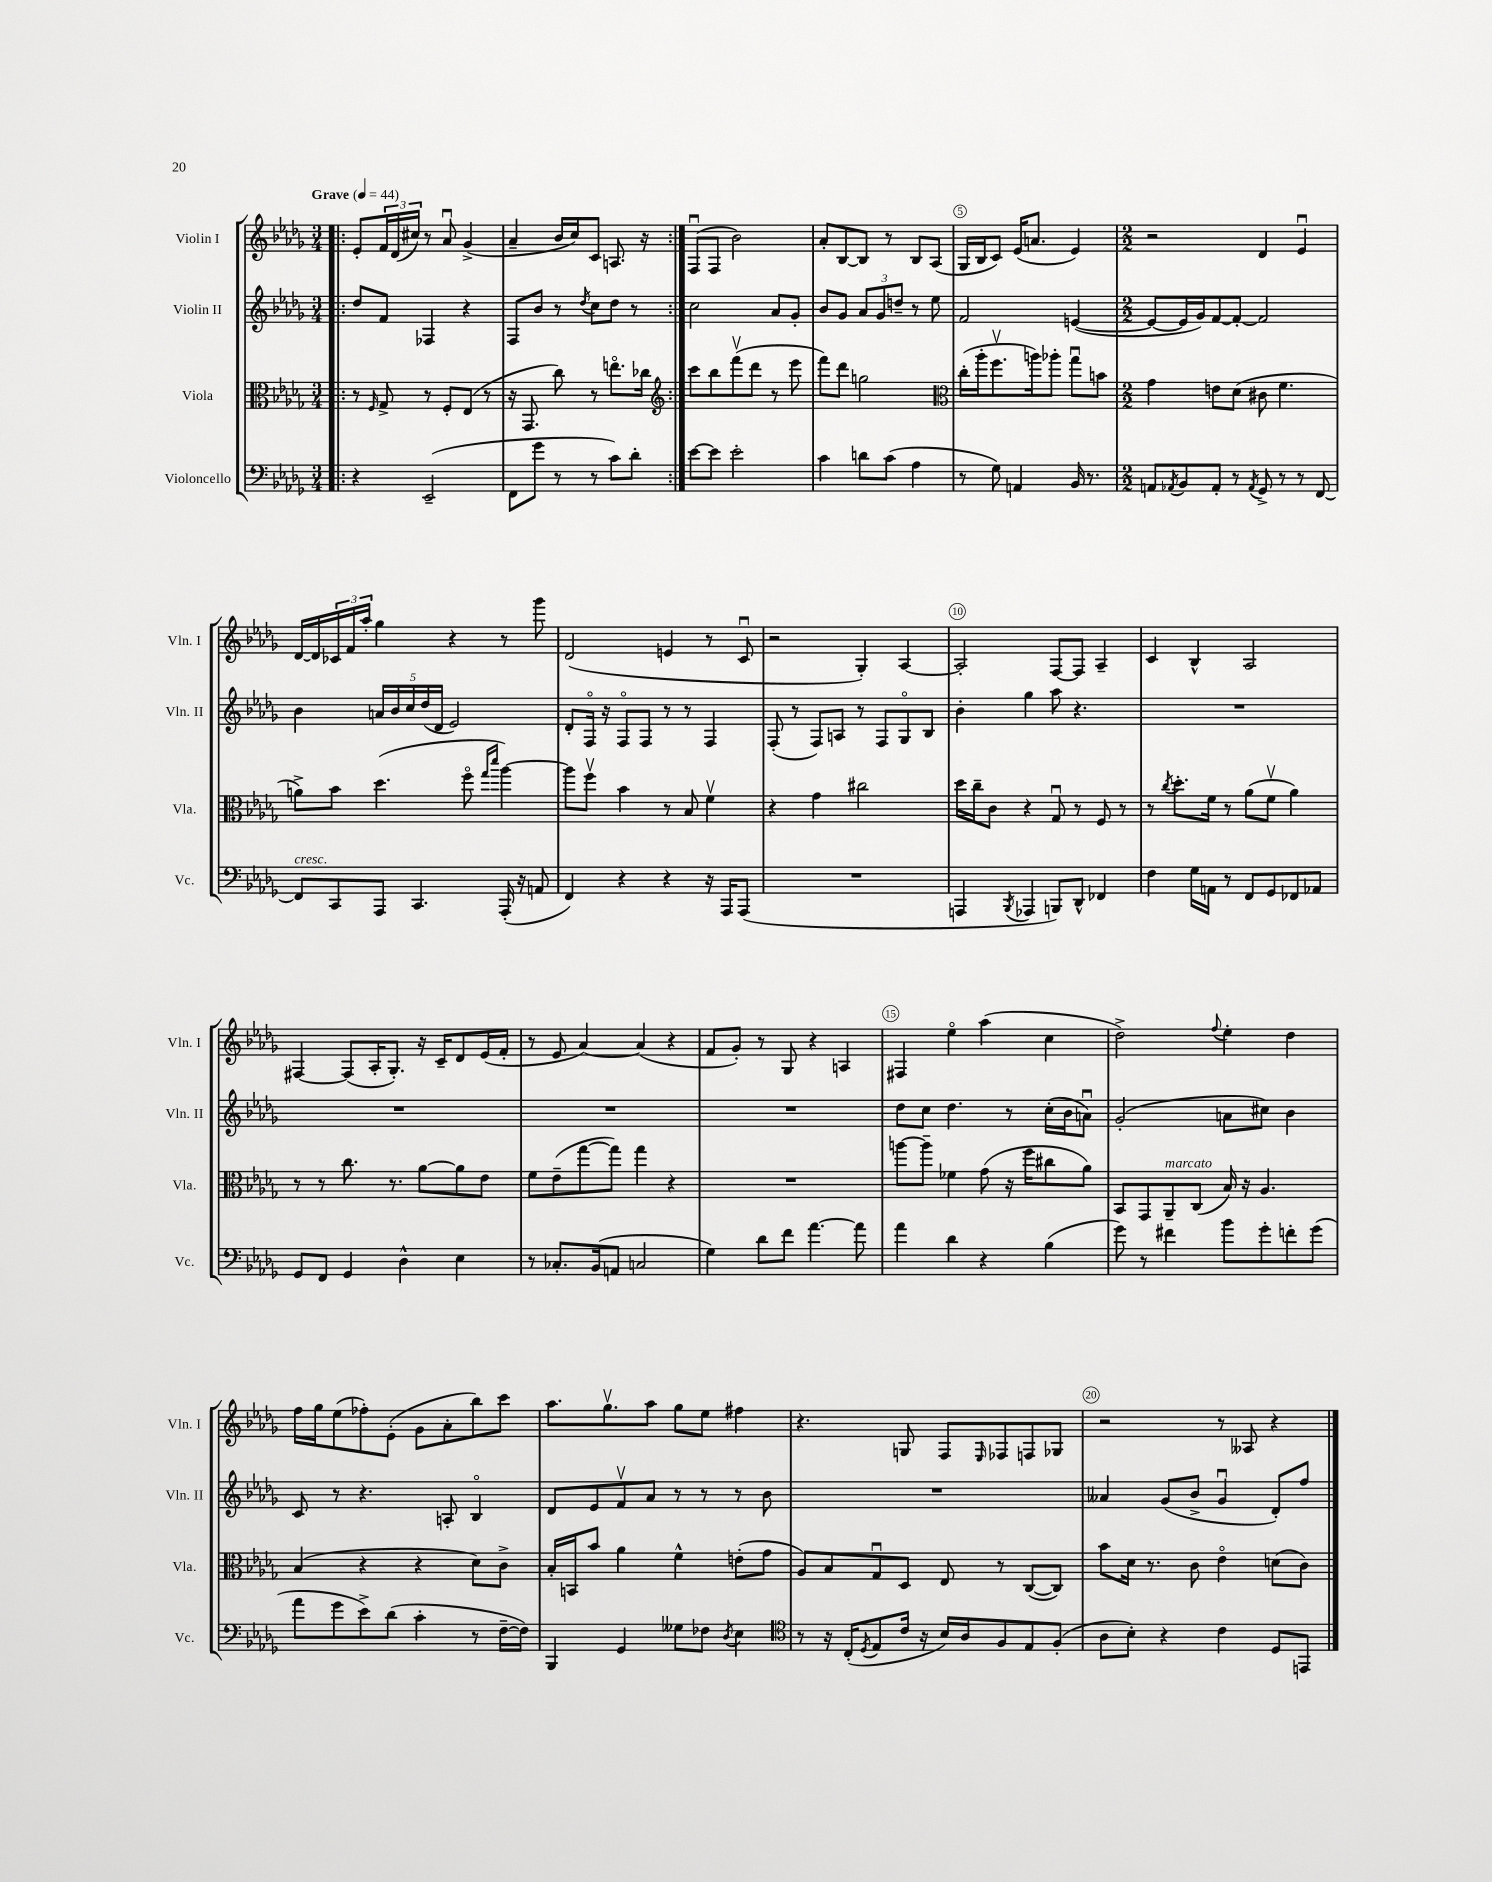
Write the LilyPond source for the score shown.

<<
\new StaffGroup <<
\new Staff = "s0" \with { instrumentName = "Violin I" shortInstrumentName = "Vln. I" } {
    \clef treble \key des \major \numericTimeSignature \time 3/4 \tempo "Grave" 4 = 44
    \repeat volta 2 { \bar ".|:" ees'8-. \tuplet 3/2 { f'16 des'16( cis''16) } r8 aes'8\downbow ges'4->( |
    aes'4-- bes'16 c''16) c'8 a8. r16 | }
    f8\downbow( f8 bes'2) |
    aes'8-. bes8~ bes8 r8 bes8 aes8( |
    ges16 bes16 c'8) ees'16( a'8. ees'4) |
    \numericTimeSignature \time 2/2 r2 des'4 ees'4\downbow |
    des'16~ des'16 \tuplet 3/2 { ces'16 f'16 aes''16-. } ges''4 r4 r8 ges'''8 |
    des'2( e'4 r8 c'8\downbow |
    r2 ges4-.) aes4~ |
    aes2-. f8~ f8 aes4-- |
    c'4 bes4-^ aes2 |
    fis4~ fis8( aes16-. ges8.-.) r16 c'16-- des'8 ees'16( f'16-. |
    r8 ees'8 aes'4~) aes'4( r4 |
    f'8 ges'8-.) r8 ges8 r4 a4 |
    fis4 ees''4\flageolet aes''4( c''4 |
    des''2->) \appoggiatura { f''8 } ees''4-. des''4 |
    f''16 ges''16 ees''8( fes''8-.) ees'8-.( ges'8 aes'8-. bes''8) c'''8 |
    aes''8. ges''8.\upbow aes''8 ges''8 ees''8 fis''4 |
    r4. g8 f8 \grace { ees16 } fes8 f8 ges8 |
    r2 r8 aeses8 r4 \bar "|." |
}
\new Staff = "s1" \with { instrumentName = "Violin II" shortInstrumentName = "Vln. II" } {
    \clef treble \key des \major \numericTimeSignature \time 3/4
    \repeat volta 2 { \bar ".|:" des''8 f'8 fes4 r4 |
    f8 bes'8 r8 \acciaccatura { des''8 } c''8 des''8 r8 | }
    c''2 aes'8 ges'8-. |
    bes'8 ges'8 \tuplet 3/2 { aes'8 ges'8 d''8-- } r8 ees''8 |
    f'2 e'4~( |
    \numericTimeSignature \time 2/2 e'8~ e'16 ges'16) f'8~ f'8~-. f'2 |
    bes'4 \tuplet 5/4 { a'16 bes'16 c''16 des''16( des'16 } ees'2) |
    des'8-. f16\flageolet r16 f8\flageolet f8 r8 r8 f4 |
    f8-.( r8 f8) a8 r8 f8 ges8\flageolet bes8 |
    bes'4-. ges''4 aes''8 r4. |
    R1 |
    R1 |
    R1 |
    R1 |
    des''8 c''8 des''4. r8 c''16-.( bes'16 a'8\downbow) |
    ges'2-.( a'8 cis''8) bes'4 |
    c'8 r8 r4. a8-. bes4\flageolet |
    des'8 ees'8 f'8\upbow aes'8 r8 r8 r8 bes'8 |
    R1 |
    aeses'4 ges'8( bes'8-> ges'4\downbow des'8-.) f''8 \bar "|." |
}
\new Staff = "s2" \with { instrumentName = "Viola" shortInstrumentName = "Vla." } {
    \clef alto \key des \major \numericTimeSignature \time 3/4
    \repeat volta 2 { \bar ".|:" r8 \grace { f16 } ges8-> r8 f8-. ees8( r8 |
    r16 ges,8. c''8) r8 e''8.\flageolet ces''16 | }
    \clef treble c'''8 bes''8 f'''8\upbow( des'''8 r8 ees'''8 |
    f'''8) des'''8 g''2 |
    \clef alto c''16-.( aes''16-. f''8.\upbow a''16) aes''8-. ges''8\downbow b'8 |
    \numericTimeSignature \time 2/2 ges'4 e'8 des'8( cis'8 f'4. |
    a'8->) bes'8 des''4.( f''8\flageolet \grace { ges''16 des'''16 } aes''4~) |
    aes''8 f''8\upbow bes'4 r8 bes8 f'4\upbow |
    r4 ges'4 cis''2 |
    des''16 c''16-- c'8 r4 ges8\downbow r8 f8 r8 |
    r8 \acciaccatura { c''8 } des''8.-. f'16 r8 aes'8( f'8\upbow aes'4) |
    r8 r8 c''8. r8. aes'8~ aes'8 ees'8 |
    f'8 ees'8--( ges''8~ ges''8) ges''4 r4 |
    R1 |
    a''8~ a''8-- fes'4 ges'8( r16 f''16 cis''8 aes'8) |
    bes,8 ges,8 aes,8--^\markup { \italic "marcato" } c8( bes16) r16 aes4. |
    bes4( r4 r4 des'8) c'8-> |
    bes16-. b,16 bes'8 aes'4 f'4-^ e'8-.( ges'8 |
    aes8) bes8 ges8\downbow des8 ees8 r8 c8~( c8) |
    bes'8 des'16 r8. c'8 ees'4\flageolet d'8( c'8) \bar "|." |
}
\new Staff = "s3" \with { instrumentName = "Violoncello" shortInstrumentName = "Vc." } {
    \clef bass \key des \major \numericTimeSignature \time 3/4
    \repeat volta 2 { \bar ".|:" r4 ees,2--( |
    f,8 ges'8 r8 r8 c'8) des'8-. | }
    ees'8~ ees'8 ees'2-. |
    c'4 d'8 c'8( aes4 |
    r8 ges8) a,4 bes,16 r8. |
    \numericTimeSignature \time 2/2 a,8 \acciaccatura { aes,8 } bes,8 aes,8-. r8 \acciaccatura { aes,8 } ges,8-> r8 r8 f,8~ |
    f,8^\markup { \italic "cresc." } c,8 aes,,8 c,4. aes,,16-.( r16 a,8 |
    f,4) r4 r4 r16 aes,,16 aes,,8( |
    R1 |
    a,,4 \acciaccatura { bes,,8 } aes,,4 b,,8) des,8-^ fes,4 |
    f4 ges16 a,16 r8 f,8 ges,8 fes,8 aes,8 |
    ges,8 f,8 ges,4 des4-^ ees4 |
    r8 ces8.-. bes,16( a,8 c2 |
    ges4) des'8 f'8 aes'4.~ aes'8 |
    aes'4 des'4 r4 bes4( |
    ges'8) r8 fis'4 bes'8 ges'8-. f'8-. ges'8( |
    aes'8 ges'8 ees'8->) des'8( c'4-. r8 f16~-- f16) |
    bes,,4 ges,4 geses8 fes8 \acciaccatura { des8 } ees4 |
    \clef tenor r8 r16 c16-.( \acciaccatura { des8 } ees8 c'16 r16 bes16) aes16 f8 ees8 f8-.( |
    aes8 bes8-.) r4 c'4 des8 e,8 \bar "|." |
}
>>
>>
\layout { \context { \Score \override BarNumber.break-visibility = ##(#f #t #t) barNumberVisibility = #(every-nth-bar-number-visible 5) \override BarNumber.stencil = #(make-stencil-circler 0.1 0.3 ly:text-interface::print) } }
